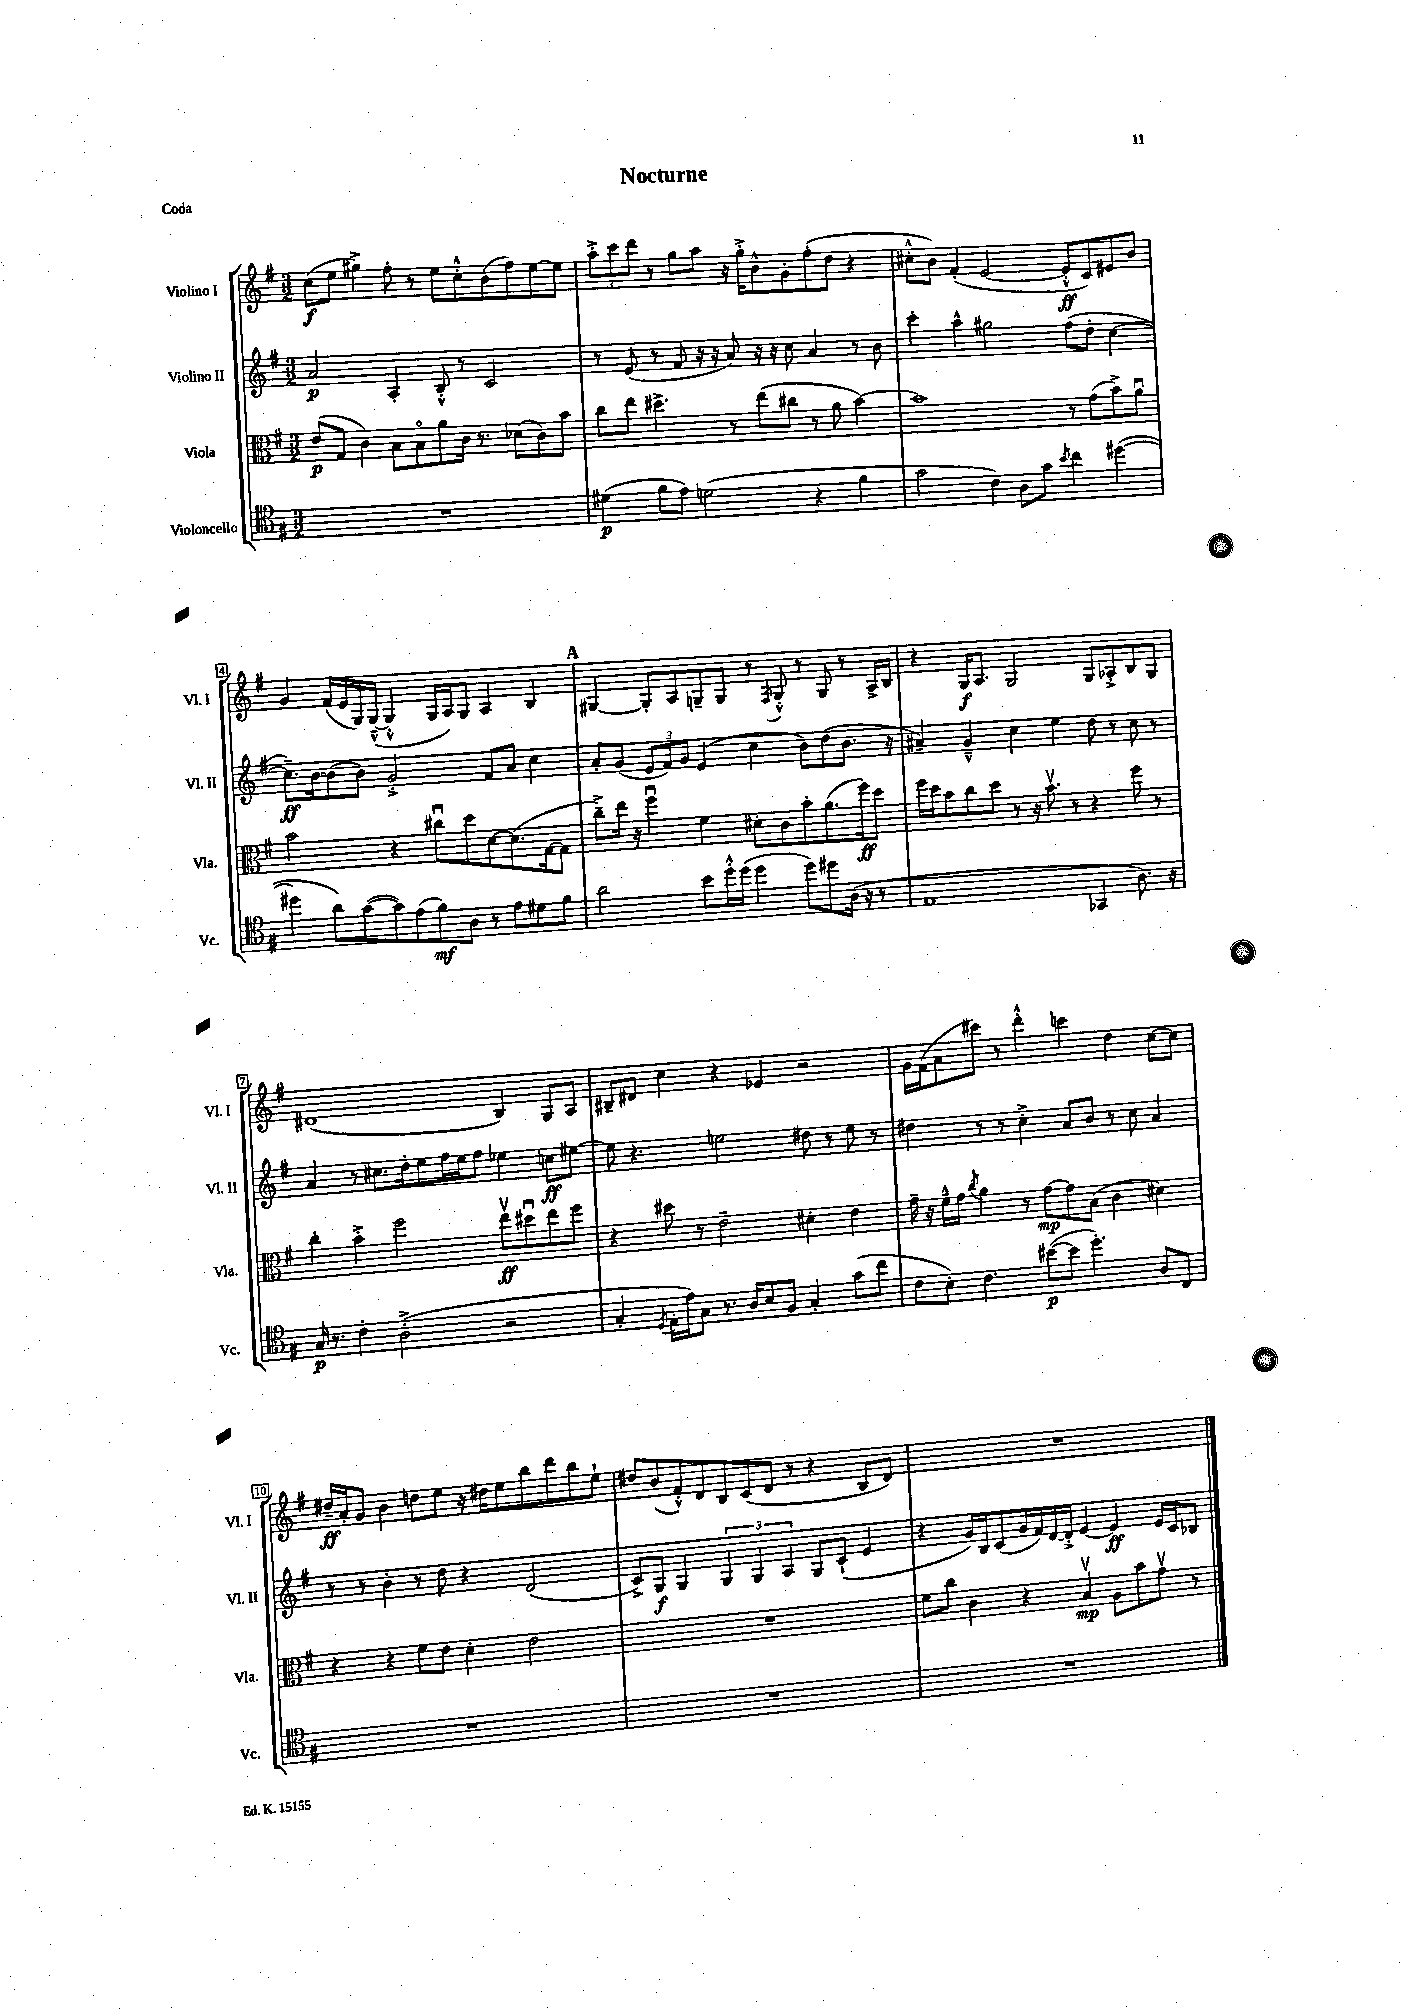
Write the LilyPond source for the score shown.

\header { title = "Nocturne" piece = "Coda" }
<<
\new StaffGroup <<
\new Staff = "s0" \with { instrumentName = "Violino I" shortInstrumentName = "Vl. I" } {
    \clef treble \key g \major \numericTimeSignature \time 3/2
    \autoBeamOff c''8[\f( e''8] gis''4->) fis''8-. r8 e''8[ c''8-.-^ b'8( fis''8) e''8~ e''8] |
    \tuplet 3/2 { a''8[-.-> c'''8 d'''8] } r8 g''8[ a''8] r16 g''16[-.-> b'8-^ g'8-. fis''8-.( d''8] r4 |
    cis''8[-.-^ b'8]) fis'4-.( e'2~ e'8[-.-^\ff c'8) eis'8 b'8] |
    g'4 fis'16[( e'16 g16) g16]~---^( g4-.-^ g16[ a16) g8] a4 b4 |
    \mark \markup { \bold "A" } gis4~ gis8[-. a8 g8-- g8] r8 \acciaccatura { fis8 } g8-.-^ r8 g8 r8 a16[-> b16] |
    r4 g16[\f a8.] g2 g8[ aes8-.-> b8 g8] |
    dis'1( b4) g8[ a8] |
    bis8[-- dis'8] c''4 r4 ees'4 r2 |
    g'16[ fis'16( a'8 cis'''8]) r8 d'''4-.-^ c'''4 d''4 c''8[~ c''8] |
    dis''16[--\ff a'16-. g'8] b'4 d''8[ e''8] r16 dis''16[ e''8 b''8 d'''8 b''8 e''8]-! |
    dis''8[ b'8( fis'8-.-^) d'8 b8 c'8( d'8] r8 r4 b8[ d'8]) |
    R1. \bar "|." |
}
\new Staff = "s1" \with { instrumentName = "Violino II" shortInstrumentName = "Vl. II" } {
    \clef treble \key g \major \numericTimeSignature \time 3/2
    \autoBeamOff a'2\p a4-. b8-.-^ r8 c'2 |
    r8 e'8( r8 fis'8 r16 r16 a'8) r16 r16 c''8 a'4 r8 b'8 |
    c'''4-. a''4-^ gis''2 fis''8[( d''8]-. c''4~ |
    c''8.[--\ff) b'16~ b'8( b'8]) g'2-.-> fis'8[ a'8] c''4 |
    \mark \markup { \bold "A" } a'8[-. g'8]( \tuplet 3/2 { e'8[ fis'8) g'8] } e'4( c''4 b'8[) d''8( b'8.] r16 |
    ais'4--) g'4---^ c''4 e''4 d''8 r8 c''8 r8 |
    a'4 r8 cis''8.[ d''16-. e''8 fis''16 e''16 fis''8] ees''4 c''8[\ff eis''8]~ |
    eis''8 r4. e''2 dis''8 r8 e''8 r8 |
    dis''4 r8 r8 c''4-.-> a'8[ b'8] r8 c''8 a'4 |
    r8 r8 b'4-. r8 d''8 r4 d'2( |
    c'8[->) g8]\f g4 \tuplet 3/2 { g4 g4 a4 } g8[ c'8]-!( e'4 |
    r4 g'16[) b16 c'8( g'16 fis'16) d'16~ d'16]-.-> e'4~ e'4\ff e'16[ c'16 bes8] \bar "|." |
}
\new Staff = "s2" \with { instrumentName = "Viola" shortInstrumentName = "Vla." } {
    \clef alto \key g \major \numericTimeSignature \time 3/2
    \autoBeamOff e'8[\p( g8] c'4) b8[ b8\flageolet a'8 c'16] r8. des'8[( c'8) b'8] |
    c''8[ e''8] dis''4.-> r8 e''8[( cis''8] r8 a'8 b'4~) |
    b'1 r8 g'8[( b'8->) a'8]\downbow |
    b'2 r4 cis''8[\downbow d''8 d'8~ d'8.( g16~ g8] |
    \mark \markup { \bold "A" } c''8[--->) e''16] r16 fis''4\downbow fis'4 dis'8[-. c'8 b'8-. a'8.( fis''16\ff) d''8] |
    fis''16[ d''16 b'8 c''8 d''8] r8 r16 b'8.\upbow r8 r4 fis''8 r8 |
    c''4-. b'4-.-> fis''2 e''8[\upbow\ff dis''8\downbow e''8 fis''8] |
    r4 dis''8 r8 e'2-- dis'4-. e'4 |
    g'16-- r16 fis'16[---^ g'16] \acciaccatura { c''8 } a'4 r8 g'8[~\mp g'8 b8]( c'4 dis'4) |
    r4 r4 fis'8[ e'8] d'4-. e'2 |
    R1. |
    fis'8[ c''8] c'4 r4 b4\upbow\mp a8[ b'8 g'8]\upbow r8 \bar "|." |
}
\new Staff = "s3" \with { instrumentName = "Violoncello" shortInstrumentName = "Vc." } {
    \clef tenor \key g \major \numericTimeSignature \time 3/2
    \autoBeamOff R1. |
    dis'4\p( fis'8[ e'8]) d'2( r4 fis'4 |
    g'2 c'4) a8[ g'8] \acciaccatura { b'8 } c''4 dis''4~( |
    dis''4 a'8[) g'8~( g'8) e'8( fis'8\mf) a8] r8 e'8[ dis'8 fis'8] |
    \mark \markup { \bold "A" } a'2 b'8[ d''16-.-^ d''16]( d''4 d''8[) dis''8 a16]( r16 r8 |
    e1 ges,4 a8.) r16 |
    g16\p r8. c'4-. a2-.->( r2 |
    g4-. \acciaccatura { d8 } e16[-. e'16) g8] r8. a16[ b8 fis8] g4-. g'8[( c''8] |
    c'8[ b8]-.) c'4. bis'8[~\p( bis'8] d''4.-.) a8[ c8] |
    R1. |
    R1. |
    R1. \bar "|." |
}
>>
>>
\layout { \context { \Score \override BarNumber.stencil = #(make-stencil-boxer 0.1 0.3 ly:text-interface::print) } }
